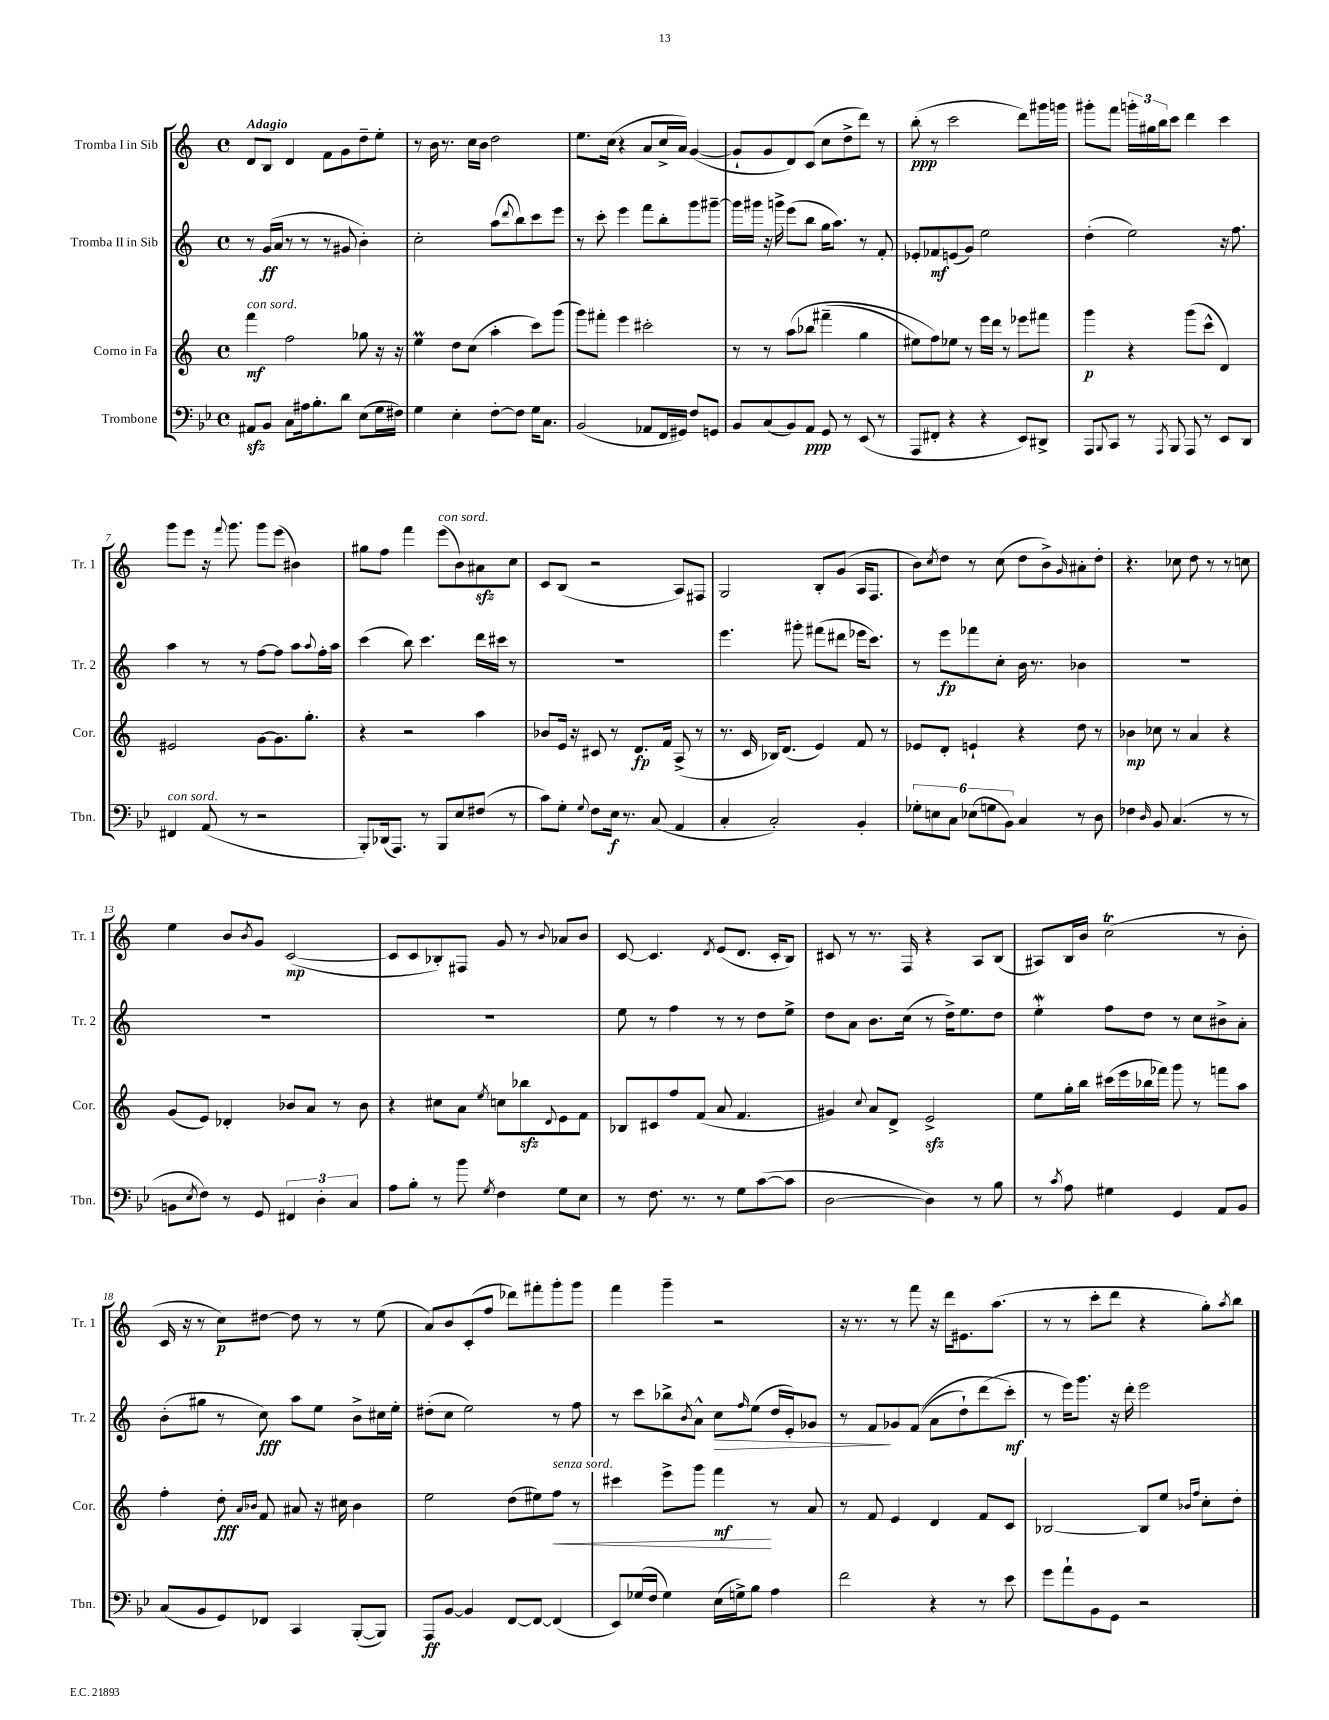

**kern	**kern	**kern	**kern
*staff4	*staff3	*staff2	*staff1
*clefF4	*clefG2	*clefG2	*clefG2
*k[b-e-]	*k[]	*k[]	*k[]
*M4/4	*M4/4	*M4/4	*M4/4
*met(c)	*met(c)	*met(c)	*met(c)
8AA#/L	4fff\	8r	8d/L
8BB-/J	.	(16g/LL	8B/J
.	.	16a/JJ	.
8C\L	2ff\	8r	4d/
16A#\k	.	8r	.
8.B-'\	.	.	.
.	.	8r	8f\L
8d\J	.	8g#/	8g\
(8E-\L	8gg-\	4b'\)	8dd~\
16G\L	16r	.	8ee'\J
16F#\JJ)	16r	.	.
=	=	=	=
4G\	4ee\	2cc'\	8r
.	.	.	16b\
.	.	.	8.r
4E-'\	8dd\L	.	.
.	(8cc\J	.	16cc\LL
.	.	.	16b\JJ
[8F'\L	4aa'\	(8aa\L	2dd\
.	.	8qqddd/	.
8F\]J	.	8bb\)	.
16G\LK	8ccc\L)	8ccc\	.
8.C\J	.	.	.
.	(8ggg\J	8eee\J	.
=	=	=	=
(2BB-/	8ggg\L)	8r	8.ee\L
.	8fff#'\J	8ccc'\	.
.	.	.	(16cc\Jk
.	4eee\	4eee\	4r
8AA-/L	2ccc#'\	8fff\L	8a/L
16FF/L	.	8bb'\	16cc^/L
16GG#/JJ)	.	.	16a/JJ)
8F/L	.	8ggg\	([4g/
8GG/J	.	[8ggg#~\J	.
=	=	=	=
8BB-/L	8r	16ggg#\]LL	8g`/]L
.	.	16ggg#\JJ	.
(8C/	8r	16r	8g/
.	.	16ggg^\	.
8BB-/)	&(8aa\L	(8eee\L	8d/)
8AA/J	8bb-\J	8bb\J	(8c/J
8GG/	(4fff#~\	16gg\LK	8cc\L
.	.	8.aa\J)	.
8r	.	.	8dd^\
(8EE-/	4gg\	8r	8ddd\J)
8r	.	8f'/	8r
=	=	=	=
8AAA/L	8ee#\L)	8e-'/L	(8bb'\
8FF#'/J	8ff\&)	8f-/	8r
4r	8ee-\J	(8e/	2ccc\
.	8r	8g/J)	.
4r	16eee\LL	2ee\	.
.	16ddd\JJ	.	.
.	8r	.	.
8EE-/L)	8eee-\L	.	8ddd\L)
8DD#^/J	8fff#\J	.	16ggg#\L
.	.	.	16ggg\JJ
=	=	=	=
8AAA/L	4ggg\	(4dd'\	8ggg#'\L
8qqBBB-/	.	.	.
8CC/J	.	.	8fff\J
8r	4r	2ee\)	24ggg'\LL
.	.	.	24gg#\
.	.	.	24bb\J
8qAAA/	.	.	.
8BBB-/	.	.	8ccc\J
8AAA/	(8ggg\L	.	4ddd\
8r	8ccc^^\J	.	.
8EE-/L	4d/)	16r	4ccc\
.	.	8.ff\	.
8DD/J	.	.	.
=	=	=	=
4FF#/	2e#/	4aa\	8ggg\L
.	.	.	8eee\J
(8AA/	.	8r	16r
.	.	.	8qqfff/
.	.	.	8.ggg\
8r	.	8r	.
2r	[8g\L	[8ff\L	8ggg\L
.	8.g\]	8ff\]J	(8eee\J
.	.	8aa\L	4b#\)
.	8.gg'\J	.	.
.	.	8qqaa/	.
.	.	16ff'\L	.
.	.	16aa\JJ	.
=	=	=	=
8BBB-'/L)	4r	(4ccc\	8gg#\L
(16DD-/k	.	.	8ff\J
8.AAA/J)	.	.	.
.	2r	8bb\)	4fff\
8r	.	4.ccc\	.
8BBB-/L	.	.	(8eee\L
8E-/	.	.	8b\)
(8F#/J	4aa\	16ddd\LL	8a#\
.	.	16ccc#\JJ	.
8r	.	8r	8cc\J
=	=	=	=
8c\L)	8b-/L	1r	8c/L
8G'\J	16e/Jk	.	(8B/J
.	16r	.	.
8qqG/	.	.	.
8F\L	8c#/	.	2r
16E-\Jk	8r	.	.
8.r	.	.	.
.	8.d/L	.	.
(8C/	.	.	.
.	16f/Jk	.	.
4AA/	(8A^/	.	8A/L)
.	8r	.	8F#/J
=	=	=	=
4C'/	8.r	4.eee\	2G/
.	16c/	.	.
2C'/)	16B-/LK)	.	.
.	(8.d/J	.	.
.	.	8ggg#'\	.
.	4e/)	(8fff#\L	8B'/L
.	.	8ddd#\J	(8g/J
4BB-'/	8f/	16eee-\LK	16A/LK
.	.	8.ccc\J)	8.F/J
.	8r	.	.
=	=	=	=
12G-'\L	8e-/L	8r	8b\L)
12E\	.	.	.
.	.	.	8qcc/
.	8d'/J	8eee\L	8dd\J
12C\J	.	.	.
(12E-\L	4e`/	8fff-\	8r
12G\	.	.	.
.	.	8cc'\J	(8cc\
12BB-\J)	.	.	.
4C/	4r	16b\	8dd\L
.	.	8.r	.
.	.	.	8b^\)
.	.	.	16qqg/
8r	8dd\	4b-\	8a#'\
8D\	8r	.	8dd'\J
=	=	=	=
4F-\	4b-\	1r	4.r
16qqD/	.	.	.
8BB-/	8cc-\	.	.
(4.C/	8r	.	8cc-\
.	4a/	.	8dd\
.	.	.	8r
8r	4r	.	8r
8r	.	.	8cc\
=	=	=	=
8BB\L	(8g/L	1r	4ee\
8qE-/	.	.	.
8F\J)	8e/J)	.	.
8r	4d-'/	.	8b/L
.	.	.	8qb/
8GG/	.	.	8g/J
6FF#/	8b-/L	.	([2c/
.	8a/J	.	.
6D'\	.	.	.
.	8r	.	.
6C/	.	.	.
.	8b-\	.	.
=	=	=	=
8A\L	4r	1r	8c/]L
8B-'\J	.	.	8c/
8r	8cc#\L	.	8B-'/)
8b-\	8a\J	.	8F#/J
8qG/	8qee/	.	.
4F\	8cc\L	.	8g/
.	8bb-\	.	8r
.	8qqd/	.	8qqb/
8G\L	8e\	.	8a-/L
8E-\J	8f\J	.	8b/J
=	=	=	=
8r	8B-/L	8ee\	[8c/
8.F\	8c#/	8r	4.c/]
.	8ff/	4ff\	.
8.r	.	.	.
.	(8f/J	.	.
.	.	.	8qd/
8r	8a/	8r	(8e/L
8G\L	4.f/	8r	8.d/J
([8c\	.	8dd\L	.
.	.	.	16c'/LK
8c\]J	.	8ee^\J	8B/J)
=	=	=	=
[2D\	4g#/)	8dd\L	8c#/
.	.	8a\J	8r
.	8qqcc/	.	.
.	8a/L	8.b\L	8.r
.	8d^/J	.	.
.	.	(16cc\Jk	16F/
4D\])	2e^/	8r	4r
.	.	16dd^\LK)	.
.	.	8.ee\	.
8r	.	.	8A/L
8B-\	.	8dd\J	(8B/J
=	=	=	=
8r	8ee\L	4ee'\	8A#/L)
8qc/	.	.	.
8A\	16gg'\L	.	16B/L
.	16bb\JJ	.	16b/JJ
4G#\	(16ccc#\LL	8ff\L	(2cc\
.	16eee\	.	.
.	16bb-\	8dd\J	.
.	16fff-\JJ)	.	.
4GG/	8ggg\	8r	.
.	8r	8cc\L	.
8AA/L	8fff\L	8b#^\	8r
8BB-/J	8aa\J	8a'\J	8b'\
=	=	=	=
(8C/L	4ff'\	(8b'\L	16c/
.	.	.	16r
8BB-/	.	8gg#\J	8r
8GG/)	8dd'\	8r	8cc\L)
.	16qqa/LL	.	.
.	16qqb-/JJ	.	.
8FF-/J	8f/	8cc\)	[8dd#\J
4CC/	8a#/	8aa\L	8dd#\]
.	16r	8ee\J	8r
.	16cc#\	.	.
([8BBB-'/L	4b-\	8b^\L	8r
8BBB-/]J)	.	16cc#\L	(8ee\
.	.	16ee'\JJ	.
=	=	=	=
8AAA/L	2ee\	(8dd#'\L	8a/L)
[8BB-/J	.	8cc\J	8b/
4BB-/]	.	2ee\)	(8c'/
.	.	.	8ff/J
[8FF/L	(8dd\L	.	8ddd-\L)
8FF/_J	8ee#\)	.	8fff#'\
(4FF/]	8ff\J	8r	8ggg'\
.	8r	8ff\	8ggg\J
=	=	=	=
8EE-/L)	4ccc#\	8r	4fff\
(16G-/L	.	8ccc\L	.
16F/JJ	.	.	.
4G-\)	8eee^\L	8bb-^\	4ggg~\
.	.	8qb/	.
.	8ggg\J	8a^^\J	.
(16E-\LL	4fff\	8cc\L	2r
16G^\J)	.	.	.
.	.	16qqff/	.
8B-\J	.	(8ee\J	.
4A\	8r	16dd/LL	.
.	.	16e'/J)	.
.	8a/	8g-/J	.
=	=	=	=
2f\	8r	8r	16r
.	.	.	8.r
.	8f/	8f/L	.
.	4e/	8g-/	8r
.	.	&((8f/J	8fff\
4r	4d/	8a\L	16r
.	.	.	16ddd\LK
.	.	8dd`\)	8.e#\
8r	8f/L	(8ddd\	.
.	.	.	(8.aa\J
8e-\	8c/J	8ccc'\J&)	.
=	=	=	=
8g\L	[2B-/	8r	8r
8a`\	.	16eee\LK)	8r
.	.	8.ggg\J	.
8BB-\	.	.	8ccc'\L
8GG\J	.	16r	8ddd\J
.	.	16ddd'\	.
2r	8B-/]L	2eee\	4r
.	8ee/J	.	.
.	16qqb-/LL	.	.
.	16qqff/JJ	.	.
.	8cc'\L	.	8gg'\L)
.	.	.	8qaa/
.	8dd'\J	.	8bb\J
==	==	==	==
*-	*-	*-	*-
